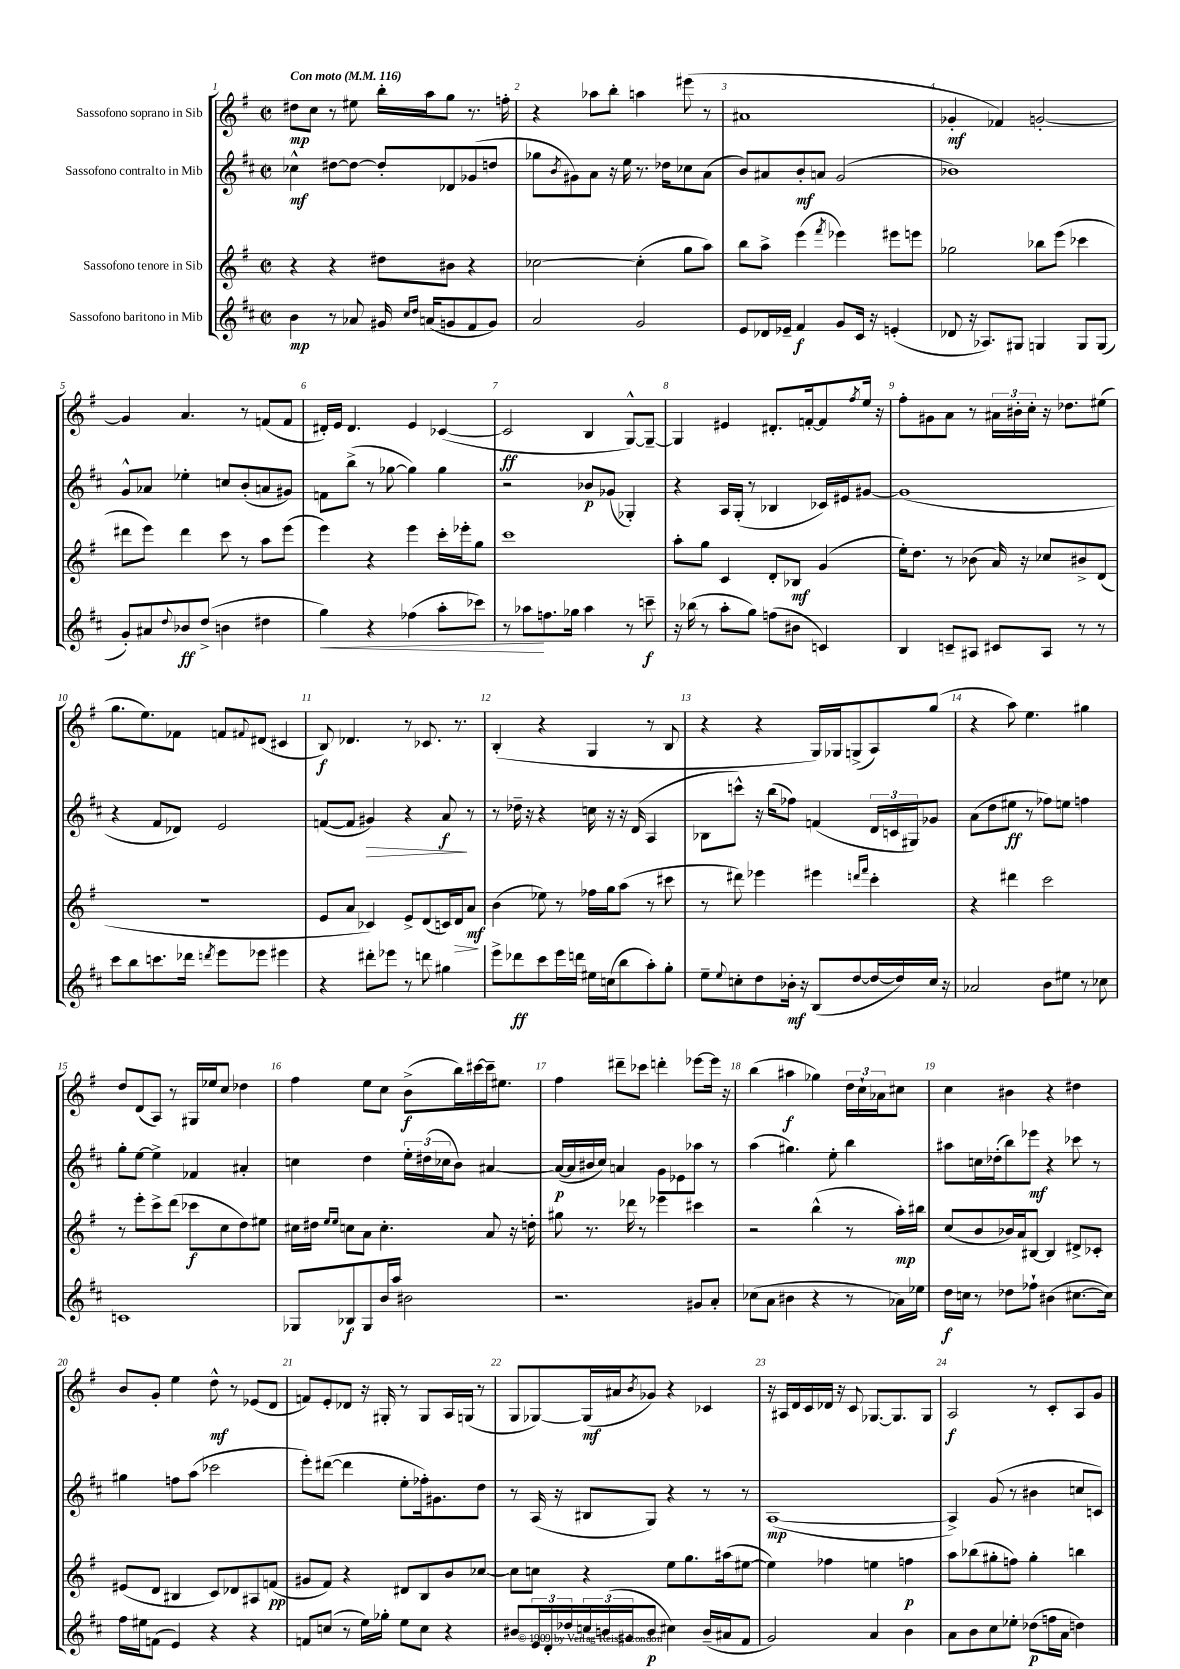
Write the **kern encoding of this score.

**kern	**kern	**kern	**kern
*staff4	*staff3	*staff2	*staff1
*clefG2	*clefG2	*clefG2	*clefG2
*k[f#c#]	*k[f#]	*k[f#c#]	*k[f#]
*M2/2	*M2/2	*M2/2	*M2/2
*met(c|)	*met(c|)	*met(c|)	*met(c|)
*MM116	*MM116	*MM116	*MM116
4b	4r	4cc-^^	8dd#
.	.	.	8cc
8r	4r	[8dd#	8r
8a-	.	8dd#_	8ee#
16g#	8dd#	8dd#']	16bb'
16qqcc#	.	.	.
16qqdd	.	.	.
(16a	.	.	16aa
8g	8b#	8d-	8gg
8f#	4r	(8g-	8.r
8g)	.	8dd	.
.	.	.	16ff'
=	=	=	=
2a	[2cc-	8gg-	4r
.	.	8qb	.
.	.	8g#)	.
.	.	8a	8aa-
.	.	16r	8bb'
.	.	16ee	.
2g	(4cc-']	8.r	4aa
.	.	16dd-	.
.	8gg	8cc-	(8eee#
.	8aa)	(8a	8r
=	=	=	=
8e	8bb	8b)	1a#
16d-	8aa^	8a#	.
16e-~	.	.	.
4f#	(4eee	8b'	.
.	.	8a	.
.	8qfff#	.	.
8g	4eee-)	(2g	.
16c#	.	.	.
16r	.	.	.
(4e'	8eee#	.	.
.	8eee	.	.
=	=	=	=
8d-	2gg-	1b-)	4g-'
16r	.	.	.
8.A-)	.	.	.
.	.	.	4f-)
8G#	.	.	.
4G	8bb-	.	[2g'
.	(8eee	.	.
8G	4ccc-	.	.
(8G	.	.	.
=	=	=	=
8g')	8ddd#	8g^^	4g]
8a#	8eee)	8a-	.
8qqdd	.	.	.
8b-	4ddd#	4ee-'	4.a
(8dd^	.	.	.
4b	8ccc	8cc	.
.	8r	(8b'	8r
4dd#	8aa	8a	(8f
.	(8eee	8g#)	8f
=	=	=	=
4gg)	4eee)	8f	16d#')
.	.	.	16e
.	.	(8bb^	4.d#
4r	4r	8r	.
.	.	[8gg-	.
(4ff-	4eee	4gg-])	4e
8aa'	16ccc'	4gg-	([4c-
.	16eee-'	.	.
8ccc-)	8gg	.	.
=	=	=	=
8r	1ccc	2r	2c-]
8aa-	.	.	.
8.ff	.	.	.
16gg-	.	.	.
4aa-	.	8b-	4B
.	.	(8g-	.
8r	.	4G-')	[8G^^)
8ccc~	.	.	8G~_
=	=	=	=
16r	8aa'	4r	4G]
(16bb-	.	.	.
8r	8gg	.	.
8aa'	4c	16A	4e#
.	.	(16G'	.
8gg)	.	8r	.
(8ff	8d'	4B-	8.d#'
8b#	8B-	.	.
.	.	.	[16f'
4c)	(4g	16c-)	8f]
.	.	16e#	.
.	.	.	8qff#
.	.	[8g#	16ee
.	.	.	16r
=	=	=	=
4B	16ee')	(1g#]	8ff#'
.	8.dd	.	.
.	.	.	8g#
8c~	8r	.	8a
8A#	(8b-	.	8r
8c#	16a)	.	24a#
.	.	.	24b#'
.	16r	.	.
.	.	.	24cc'
8A#	8cc-	.	16r
.	.	.	8.dd-
8r	8b#^	.	.
8r	(8d	.	(8ee#
=	=	=	=
8ccc#	1r	4r	8.gg
8bb	.	.	.
.	.	.	8.ee)
8.ccc	.	8f#	.
.	.	8d-)	8f-
16ddd-	.	.	.
8qddd	.	.	.
8eee	.	2e	8f
.	.	.	8qqf#
8eee-	.	.	(8d#
4eee#	.	.	4c#
=	=	=	=
4r	8e	([8f	8B)
.	8a	8f]	4.d-
8ddd#'	4c-)	4g#)	.
8eee-	.	.	.
8r	8e^	4r	8r
8ddd	(8d	.	8.c-
4gg#	16c)	8a	.
.	16d	.	8.r
.	8a	8r	.
=	=	=	=
8eee^	(4b	8r	(4B'
8ddd-	.	16dd-~	.
.	.	16r	.
8ccc#	8ee-)	4r	4r
16eee	8r	.	.
16ddd	.	.	.
16ee#	16ff-	16cc	4G
(16cc	16gg	16r	.
8bb	(8aa	16r	.
.	.	(16d	.
8aa')	8r	4A	8r
8gg'	8ccc#	.	8B
=	=	=	=
8ee~	8r	8B-	4r
8qqee	.	.	.
8cc'	8ddd#)	8ccc^^)	.
8dd	4eee-	16r	4r
.	.	(16bb	.
16b-'	.	8ff-)	.
16r	.	.	.
(8B	4eee#	(4f	16G)
.	.	.	16G-
[8dd	.	.	(8G^
.	16qqddd	.	.
.	16qqfff#	.	.
16dd_	4ccc'	24d	8A)
.	.	24c	.
16dd])	.	.	.
.	.	24G#)	.
16cc	.	8g-	(8gg
16r	.	.	.
=	=	=	=
2a-	4r	(8a	4r
.	.	8dd	.
.	4ddd#	8ee#	8aa)
.	.	8r	4.ee
8b	2ccc	8ff-)	.
8ee#	.	8ee	.
8r	.	4ff	4gg#
8cc-	.	.	.
=	=	=	=
1c	8r	8gg'	8dd
.	8eee'	[8ee	(8d
.	8ccc^	4ee^]	8A)
.	(8ddd	.	8r
.	8ccc-	4f-	16G#
.	.	.	16ee-
.	8cc	.	8cc
.	8dd)	4a#'	4dd-
.	8ee#	.	.
=	=	=	=
8G-	16cc#	4cc	4ff#
.	16dd#	.	.
.	16qqee	.	.
.	16qqee	.	.
8B-	8cc	.	.
8G-	8a	4dd	8ee
16b	4.cc'	.	8cc
16aa	.	.	.
2b#	.	24ee'	(8b^
.	.	(24dd#	.
.	.	24cc-	.
.	.	8b)	16bb)
.	.	.	[16ccc#
.	8a	[4a#	16ccc#~]
.	.	.	8.ee#
.	16r	.	.
.	16dd'	.	.
=	=	=	=
2.r	8gg#	(16a#_	4ff#
.	.	16a#]	.
.	8.r	16b#	.
.	.	16cc#)	.
.	.	4a	8ddd#~
.	16ddd-	.	.
.	8r	.	8ccc-
.	4eee-	8g	4ddd'
.	.	8e-	.
8g#	4ccc#	8aa-	[8eee-
8a'	.	8r	16eee-]
.	.	.	16r
=	=	=	=
(8cc-	2r	(4aa	(4bb
8a	.	.	.
4b#	.	4.gg#)	4aa#
4r	(4bb^^	.	4gg-)
.	.	8ee'	.
8r	8r	4bb	24dd
.	.	.	24cc`
.	.	.	24a-
16a-)	16aa')	.	8cc#
16ee-	16bb#	.	.
=	=	=	=
16dd	(8cc	8aa#	4cc
16cc	.	.	.
8r	8b	16cc	.
.	.	(16dd-'	.
8dd-	16b-)	8bb)	4b#
.	16a	.	.
8ff-`	[8B#	8eee-	.
(4b#	4B#]	4r	4r
[8.cc#	8d#^	8ccc-	4dd#
.	8c-'	8r	.
16cc#])	.	.	.
=	=	=	=
16ff#	(8e#	4gg#	8b
16ee#	.	.	.
(8f	8d	.	8g'
4e)	4B#	8ff	4ee
.	.	(8aa	.
4r	8c)	2ccc-	8dd^^
.	8d-	.	8r
4r	8A#	.	(8e-
.	(8f	.	8d
=	=	=	=
8f	8g#	8eee')	8f)
(8cc	8f#)	([8ddd#	8e'
8r	4r	4ddd#]	8d-
16ee)	.	.	16r
16gg-'	.	.	16G#'
8ee	8d#	8ee'	8r
8cc	8B	16ff-')	8G#
.	.	8.g#	.
4r	8b	.	16A
.	.	.	(16G
.	[8cc-	8dd	8r
=	=	=	=
8b#	8cc-]	8r	8G
24e	8cc	(16A	[8G-)
24d'	.	.	.
.	.	16r	.
24dd-	.	.	.
24cc	4r	8B#	(16G-]
(24b	.	.	.
.	.	.	16a#
24g#	.	.	.
.	.	.	8qb
8b	.	8G)	8g-)
4cc#)	8ee	4r	4r
.	8.gg	.	.
(16b~	.	8r	4c-
16a#	(16aa#	.	.
8f#	[8ee#	8r	.
=	=	=	=
2g)	4ee#])	([1A	16r
.	.	.	16A#
.	.	.	16d
.	.	.	16c
.	4ff-	.	16d-
.	.	.	16r
.	.	.	8c
4a	4ee	.	[8.G-
.	.	.	8.G-]
4b	4ff	.	.
.	.	.	8G-
=	=	=	=
8a	8aa	4A^])	2A
8b	(8bb-	.	.
8cc#	8gg#'	(8g	.
8ee-'	8ff)	8r	.
(8dd-	4gg#'	4b#	8r
16ff	.	.	8c'
16a	.	.	.
4dd)	4bb	8cc	8A
.	.	8c)	8g
==	==	==	==
*-	*-	*-	*-
